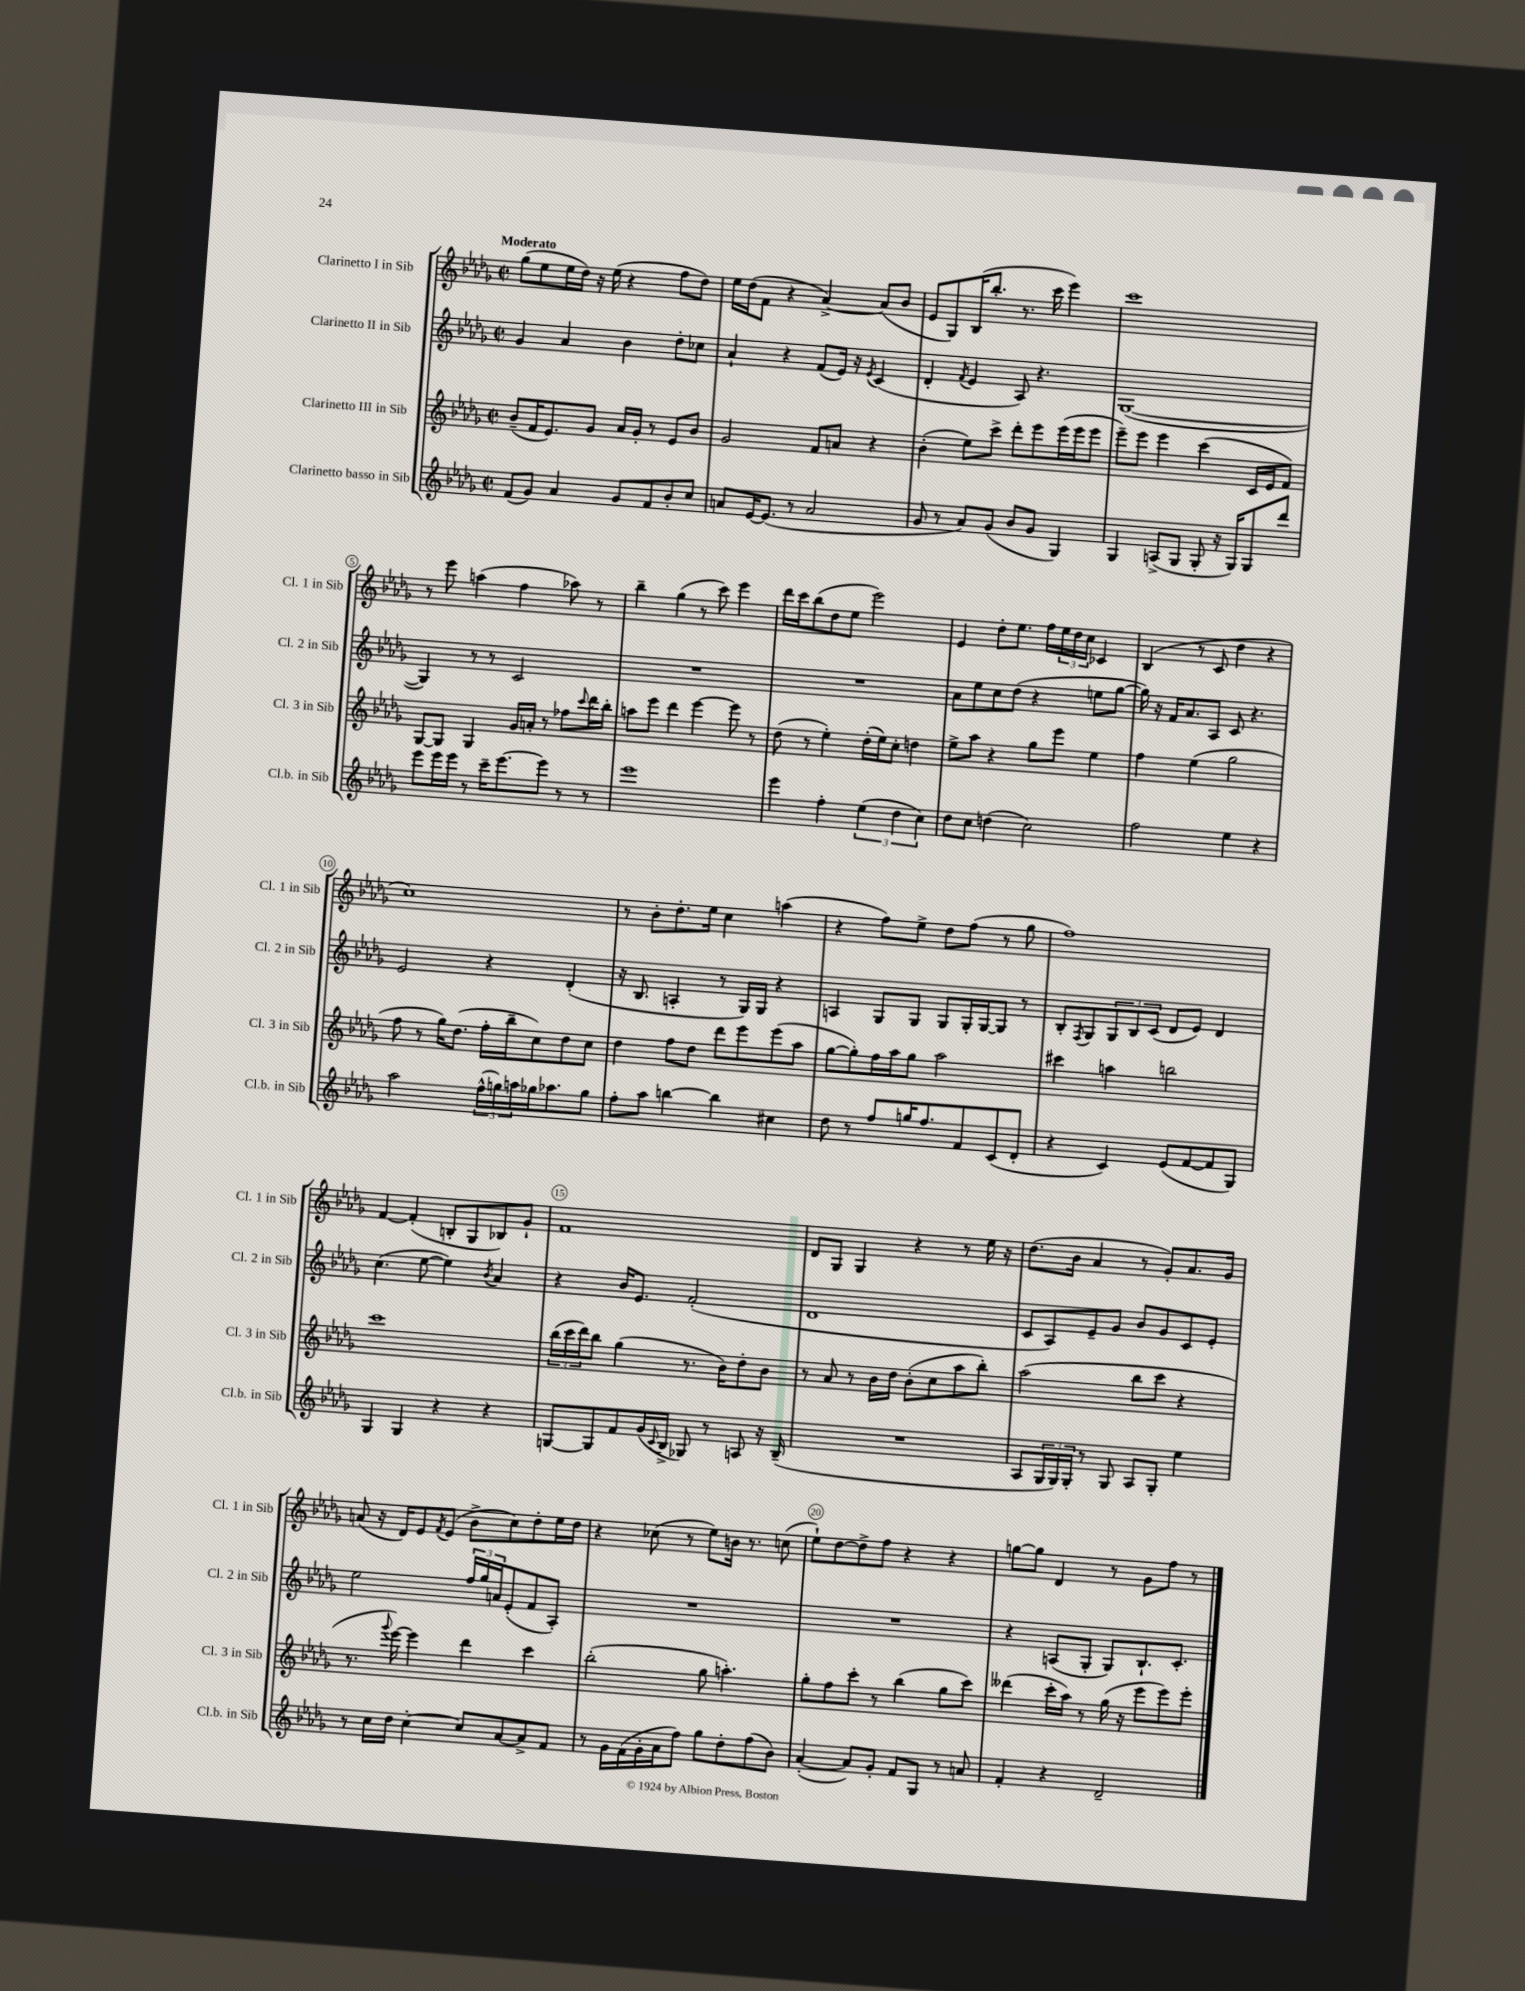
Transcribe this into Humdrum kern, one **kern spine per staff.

**kern	**kern	**kern	**kern
*staff4	*staff3	*staff2	*staff1
*clefG2	*clefG2	*clefG2	*clefG2
*k[b-e-a-d-g-]	*k[b-e-a-d-g-]	*k[b-e-a-d-g-]	*k[b-e-a-d-g-]
*M2/2	*M2/2	*M2/2	*M2/2
*met(c|)	*met(c|)	*met(c|)	*met(c|)
(8f	(8b-~	4g-	(8gg-
8g-)	16f	.	8ee-
.	8.e-)	.	.
4a-	.	4a-	16ee-
.	.	.	16dd-)
.	8g-	.	16r
.	.	.	(16ee-
8g-	16a-	4b-	4r
.	16g-'	.	.
8f	8r	.	.
8b-'	8e-	8dd-'	8ff
8cc	8b-	8cc-	8dd-)
=	=	=	=
8a	2g-	4a-`	16ee-
.	.	.	(16dd-
[16e-	.	.	8f
(8.e-]	.	.	.
.	.	4r	4r
8r	.	.	.
2a	8f	(8f	[4a-^)
.	8a	16e-)	.
.	.	16r	.
.	.	8qe-	.
.	4r	(4c	(8a-]
.	.	.	8b-
=	=	=	=
8g-	(4b-'	4d-'	8e-
8r	.	.	8G-)
.	.	8qf	.
8a-)	8ee-)	4e-	(16B-
.	.	.	8.bb-'
(8g-	8ccc^	.	.
8b-	8ddd-'	8A-)	8.r
8g-	8eee-	4.r	.
.	.	.	16ccc
4G-)	(16eee-	.	4eee-)
.	16eee-	.	.
.	8eee-	.	.
=	=	=	=
4G-	8eee-~)	([1G-	1ccc
.	8eee-	.	.
(8A^	4eee-	.	.
8G-	.	.	.
8G-'	(4ccc	.	.
16r	.	.	.
16G-)	.	.	.
8G-	16c	.	.
.	16e-	.	.
8ddd-	8f)	.	.
=	=	=	=
8eee-	[8G-	4G-])	8r
16eee-	8G-]	.	8eee-
16eee-	.	.	.
8r	4G-	8r	(4aa
16ccc~	.	8r	.
[8.eee-	.	.	.
.	16g-	2c	4ff
.	16a'	.	.
8eee-]	8r	.	.
8r	8ff-	.	8aa-)
.	8qqccc	.	.
8r	16ddd-	.	8r
.	16bb-'	.	.
=	=	=	=
1eee-	8aa	1r	4bb-~
.	8eee-	.	.
.	4ddd-	.	(4gg-
.	[4eee-	.	8r
.	.	.	8ccc)
.	8eee-]	.	4eee-
.	8r	.	.
=	=	=	=
4eee-	(8dd-	1r	16ddd-
.	.	.	16ccc
.	8r	.	(8bb-
4ff'	4ee-')	.	8dd-
.	.	.	8ee-
(6ee-	(16dd-'	.	2eee-)
.	16ee-)	.	.
.	8cc'	.	.
6dd-	.	.	.
.	4dd	.	.
6cc)	.	.	.
=	=	=	=
8dd-	8ee-^	8a-	4e-
8cc	8aa-	8ee-	.
(4dd	4r	8cc	8dd-'
.	.	(8dd-	8.ee-
2cc)	8gg-	4r	.
.	.	.	16ff
.	8eee-	.	24ee-
.	.	.	24dd-
.	.	.	24cc
.	4ee-	8ee	4c-
.	.	[8gg-	.
=	=	=	=
2ff	4ff	16gg-])	(4B-
.	.	16r	.
.	.	16f	.
.	.	8.a-	.
.	(4ee-	.	8r
.	.	8A-	8c
4ee-	2gg-	8c	4dd-
.	.	4.r	.
4r	.	.	4r
=	=	=	=
2aa-	8ff	2e-	1cc)
.	8r	.	.
.	16gg-)	.	.
.	(8.dd-	.	.
(24ff^^	16ff'	4r	.
24gg)	.	.	.
.	16bb-~	.	.
24aa	.	.	.
16gg-	8cc)	.	.
8.aa-	.	.	.
.	8dd-	(4d-'	.
8gg-	8cc	.	.
=	=	=	=
8ff'	4dd-	16r	8r
.	.	8.B-	.
8aa-	.	.	8b-'
[4bb	8ff	4A'	8.dd-'
.	8dd-	.	.
.	.	.	16ee-
4bb]	8ddd-	8r	4cc
.	8eee-	16G-)	.
.	.	16G-	.
4cc#	(8eee-	4r	(4aa
.	8aa-	.	.
=	=	=	=
8dd-	[8gg-	4A	4r
8r	8gg-'])	.	.
8ff	16ff	8G-	8ff)
.	16aa-	.	.
16gg	8gg-	8G-	8ee-^
8.ff	.	.	.
.	2aa-	8G-	8dd-
8f	.	16G-'	(8ff
.	.	[16G-	.
(8c	.	8G-]	8r
8d-'	.	8r	8gg-
=	=	=	=
4r	4ccc#	8B-'	1ff)
.	.	8qF	.
.	.	8G-	.
4c)	4aa	12G-	.
.	.	12B-	.
.	.	(12c	.
(8e-	2bb	8d-	.
[8f	.	8e-)	.
8f]	.	4d-	.
8G-)	.	.	.
=	=	=	=
4G-	1ccc	(4.cc	[4f
4G-	.	.	(4f']
.	.	[8ee-	.
4r	.	4ee-])	8B'
.	.	.	8G-
.	.	8qb-	.
4r	.	4a-	8B-)
.	.	.	8g-`
=	=	=	=
[8G	(24bb-	4r	1f
.	24ccc	.	.
.	24ddd-)	.	.
8G]	8bb-	.	.
8f	(4gg-	16b-	.
.	.	8.e-	.
(16g-	.	.	.
8qqc	.	.	.
16B-^	.	.	.
8G-)	8.r	(2f'	.
8r	.	.	.
.	16b-)	.	.
8A	8dd-'	.	.
16r	8b-	.	.
(16B-~	.	.	.
=	=	=	=
1r	8r	1d-	8d-
.	8a-	.	8G-
.	8r	.	4G-
.	16b-	.	.
.	16dd-	.	.
.	(8b-'	.	4r
.	8cc	.	.
.	8aa-	.	8r
.	8bb-')	.	16ee-
.	.	.	16r
=	=	=	=
8A-	(2aa-	8c	(8.dd-
24G-	.	8A-)	.
24G-)	.	.	.
.	.	.	16b-
24G-'	.	.	.
8r	.	8e-~	4a-
8G-	.	8g-	.
8A-	8bb-	8b-	8r
8G-'	8ccc	8g-	8g-')
4ee-	4r	8c	8.a-
.	.	8e-'	.
.	.	.	16g-
=	=	=	=
8r	8.r	2ee-	(8a
16cc	.	.	16r
.	8qqggg-	.	.
16dd-	[16eee-)	.	16d-)
[4cc'	4eee-]	.	8e-
.	.	.	8qf
.	.	.	(8e-
8cc]	4ddd-	24ff	8b-^
.	.	24gg-	.
.	.	24a	.
[8a-	.	(8e-'	8cc)
8a-^]	4ccc	8f	8dd-'
8f	.	8A-')	16ee-
.	.	.	16dd-
=	=	=	=
8r	(2bb-'	1r	4r
16g-	.	.	.
(16f	.	.	.
16g-'	.	.	(8cc-
16a-	.	.	.
8ff)	.	.	8r
8gg-	8gg-	.	8ee-)
8dd-'	4.aa')	.	16b
.	.	.	8.r
(8ff	.	.	.
8b-)	.	.	(8cc
=	=	=	=
([4a-'	8gg-'	1r	8ee-`)
.	8ff	.	[8dd-
8a-])	8ccc'	.	8dd-^]
8g-'	8r	.	8ff
8f	(4bb-	.	4r
8G-	.	.	.
8r	8gg-	.	4r
8a	8ccc)	.	.
=	=	=	=
4f'	(4ddd--	4r	[8gg
.	.	.	8gg]
4r	16ccc'	(8A	4d-
.	16aa-)	.	.
.	8r	8G-'	.
2d-~	(16gg-	8G-)	8r
.	16r	.	.
.	8eee-	8.B-`	8g-
.	8eee-)	.	8ff
.	.	8.c'	.
.	8eee-'	.	8r
==	==	==	==
*-	*-	*-	*-
